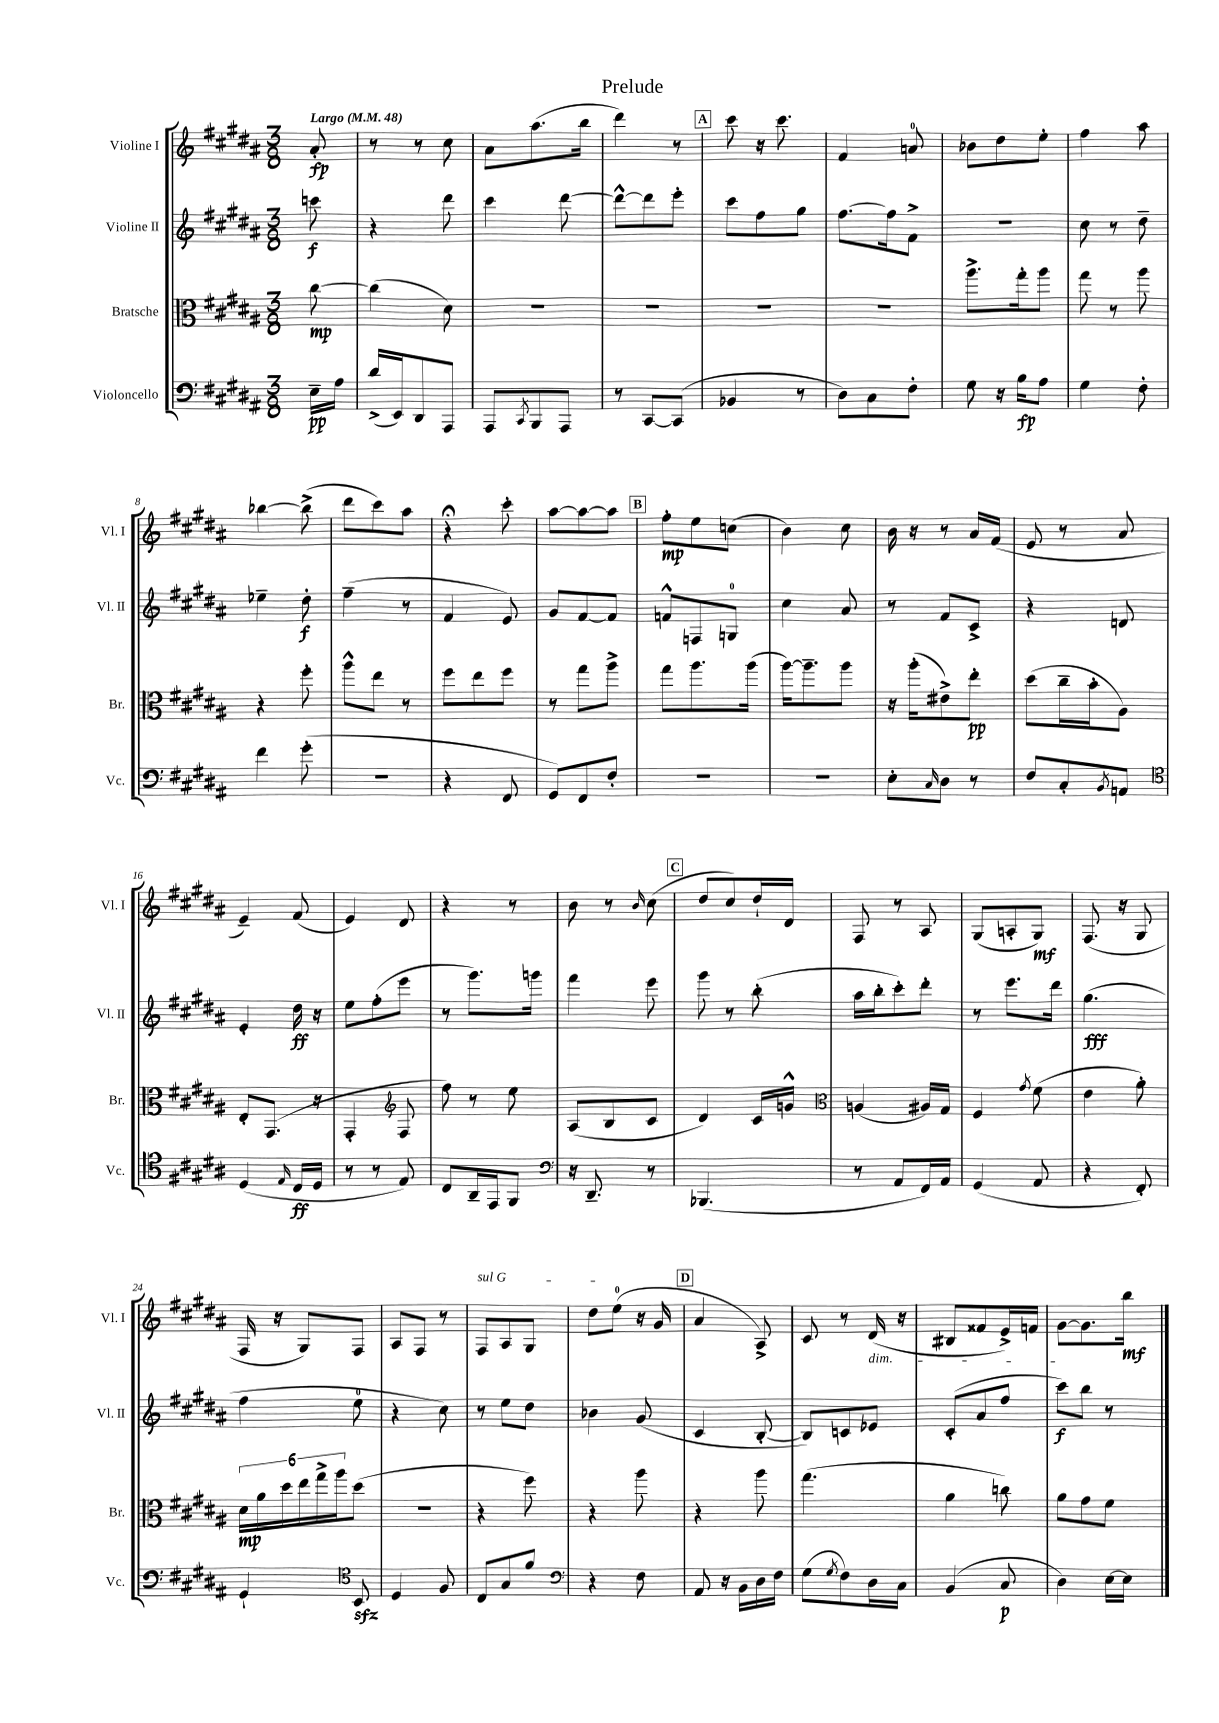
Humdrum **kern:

**kern	**dynam	**kern	**dynam	**kern	**dynam	**kern	**dynam
*part4	*part4	*part3	*part3	*part2	*part2	*part1	*part1
*staff4	*staff4	*staff3	*staff3	*staff2	*staff2	*staff1	*staff1
*I"Violoncello	*	*I"Bratsche	*	*I"Violine II	*	*I"Violine I	*
*I'Vc.	*	*I'Br.	*	*I'Vl. II	*	*I'Vl. I	*
*clefF4	*	*clefC3	*	*clefG2	*	*clefG2	*
*k[f#c#g#d#a#]	*	*k[f#c#g#d#a#]	*	*k[f#c#g#d#a#]	*	*k[f#c#g#d#a#]	*
*M3/8	*	*M3/8	*	*M3/8	*	*M3/8	*
*MM48	*	*MM48	*	*MM48	*	*MM48	*
=	=	=	=	=	=	=	=
!	!	!	!	!	!	!LO:TX:a:B:t=Largo	!
16E~\LL	pp	[8cc#\	mp	8cccn\	f	8a#'/	fp
16A#\JJ	.	.	.	.	.	.	.
=1	=1	=1	=1	=1	=1	=1	=1
(16d#^/LL	.	(4cc#\]	.	4r	.	8r	.
16EE/J)	.	.	.	.	.	.	.
8DD#/	.	.	.	.	.	8r	.
8AAA#/J	.	8d#\)	.	8ddd#\	.	8cc#\	.
=2	=2	=2	=2	=2	=2	=2	=2
8AAA#/L	.	4.r	.	4ccc#\	.	8a#\L	.
8qCC#/	.	.	.	.	.	.	.
8BBB/	.	.	.	.	.	(8.aa#\	.
8AAA#/J	.	.	.	[8ddd#\	.	.	.
.	.	.	.	.	.	16bb\Jk	.
=3	=3	=3	=3	=3	=3	=3	=3
8r	.	4.r	.	8ddd#^^\L_	.	4ddd#\)	.
[8CC#/L	.	.	.	8ddd#\]	.	.	.
(8CC#/J]	.	.	.	8eee'\J	.	8r	.
!!LO:REH:place=s1:t=A
=4	=4	=4	=4	=4	=4	=4	=4
4BB-X/	.	4.r	.	8ccc#\L	.	8ccc#\	.
.	.	.	.	8ff#\	.	16r	.
.	.	.	.	.	.	8.ccc#\	.
8r	.	.	.	8gg#\J	.	.	.
=5	=5	=5	=5	=5	=5	=5	=5
8D#\L)	.	4.r	.	[8.ff#\L	.	4f#/	.
8C#\	.	.	.	.	.	.	.
.	.	.	.	16ff#\k]	.	.	.
8F#'\J	.	.	.	8f#^\J	.	8an/	.
=6	=6	=6	=6	=6	=6	=6	=6
8G#\	.	8.aa#^\L	.	4.r	.	8b-X\L	.
16r	.	.	.	.	.	8dd#\	.
16B\KL	fp	16gg#'\k	.	.	.	.	.
8A#\J	.	8aa#\J	.	.	.	8ee'\J	.
=7	=7	=7	=7	=7	=7	=7	=7
4G#\	.	8gg#\	.	8cc#\	.	4ff#\	.
.	.	8r	.	8r	.	.	.
8F#'\	.	8aa#\	.	8dd#~\	.	8aa#\	.
!!LO:LB:g=z
=8	=8	=8	=8	=8	=8	=8	=8
4f#\	.	4r	.	4ee-X~\	.	[4bb-X\	.
(8g#'\	.	8ff#'\	.	8dd#'\	f	(8bb-^\]	.
=9	=9	=9	=9	=9	=9	=9	=9
4.r	.	8aa#^^\L	.	(4ff#~\	.	8ddd#\L	.
.	.	8ee\J	.	.	.	8ccc#\)	.
.	.	8r	.	8r	.	8aa#\J	.
=10	=10	=10	=10	=10	=10	=10	=10
4r	.	8ff#\L	.	4f#/	.	4r;<	.
.	.	8ee\	.	.	.	.	.
8FF#/	.	8ff#\J	.	8e/)	.	8ccc#'\	.
=11	=11	=11	=11	=11	=11	=11	=11
8GG#/L)	.	8r	.	8g#/L	.	[8aa#\L	.
8FF#/	.	8gg#\L	.	[8f#/	.	8aa#\_	.
8F#'/J	.	8aa#^\J	.	8f#/J]	.	8aa#\J]	.
!!LO:REH:place=s1:t=B
=12	=12	=12	=12	=12	=12	=12	=12
4.r	.	8gg#\L	.	8fn^^/L	.	8ff#'\L	mp
.	.	8.aa#\	.	8Fn/	.	8ee\	.
.	.	.	.	8Gn/J	.	(8ccn\J	.
.	.	(16aa#\Jk	.	.	.	.	.
=13	=13	=13	=13	=13	=13	=13	=13
4.r	.	[16aa#\KL)	.	4cc#\	.	4b\)	.
.	.	8.aa#~\]	.	.	.	.	.
.	.	8aa#\J	.	8a#/	.	8cc#\	.
=14	=14	=14	=14	=14	=14	=14	=14
8E'\L	.	16r	.	8r	.	16b\	.
.	.	(16aa#'\KL	.	.	.	16r	.
16qqC#/	.	.	.	.	.	.	.
8D#\J	.	8e#X^\)	.	8f#/L	.	8r	.
8r	.	8ee'\J	pp	8c#^/J	.	16a#/LL	.
.	.	.	.	.	.	(16f#/JJ	.
=15	=15	=15	=15	=15	=15	=15	=15
8F#/L	.	(8dd#\L	.	4r	.	8e/	.
8C#'/	.	16cc#~\L	.	.	.	8r	.
.	.	16b'\J	.	.	.	.	.
8qBB/	.	.	.	.	.	.	.
8AAn/J	.	8A#\J)	.	8dn/	.	8a#/	.
!!LO:LB:g=z
=16	=16	=16	=16	=16	=16	=16	=16
*clefC4	*	*	*	*	*	*	*
(4D#/	.	8E'/L	.	4e'/	.	4e~/)	.
.	.	(8.GG#/J	.	.	.	.	.
16qqE/	.	.	.	.	.	.	.
16C#/LL	ff	.	.	16dd#\	ff	(8f#/	.
16D#/JJ	.	16r	.	16r	.	.	.
=17	=17	=17	=17	=17	=17	=17	=17
8r	.	4GG#'/	.	8ee\L	.	4e/)	.
8r	.	.	.	(8ff#'\	.	.	.
*	*	*clefG2	*	*	*	*	*
8E/)	.	8F#/	.	8eee\J	.	8d#/	.
=18	=18	=18	=18	=18	=18	=18	=18
8C#/L	.	8ff#\)	.	8r	.	4r	.
16AA#~/L	.	8r	.	8.ggg#\L)	.	.	.
16EE/J	.	.	.	.	.	.	.
8FF#/J	.	8ee\	.	.	.	8r	.
.	.	.	.	16gggn\Jk	.	.	.
=19	=19	=19	=19	=19	=19	=19	=19
*clefF4	*	*	*	*	*	*	*
16r	.	(8A#/L	.	4fff#\	.	8b\	.
8.DD#~/	.	.	.	.	.	.	.
.	.	8B/	.	.	.	8r	.
.	.	.	.	.	.	16qqb/	.
8r	.	8c#/J	.	8eee\	.	(8cc#\	.
!!LO:REH:place=s1:t=C
=20	=20	=20	=20	=20	=20	=20	=20
(4.BBB-X/	.	4d#/)	.	8ggg#\	.	8dd#/L	.
.	.	.	.	8r	.	8cc#/)	.
.	.	16c#/LL	.	(8bb'\	.	16dd#`/L	.
.	.	16gn^^/JJ	.	.	.	16d#/JJ	.
=21	=21	=21	=21	=21	=21	=21	=21
*	*	*clefC3	*	*	*	*	*
8r	.	(4An/	.	16aa#\LL	.	8F#/	.
.	.	.	.	16bb'\J	.	.	.
8AA#/L	.	.	.	8ccc#'\)	.	8r	.
16FF#/L)	.	16A#X/LL)	.	8ddd#'\J	.	8A#/	.
16AA#/JJ	.	16G#/JJ	.	.	.	.	.
=22	=22	=22	=22	=22	=22	=22	=22
(4GG#/	.	4F#/	.	8r	.	(8G#/L	.
.	.	.	.	8.eee\L	.	8An'/	.
.	.	8qg#/	.	.	.	.	.
8AA#/	.	(8f#\	.	.	.	8G#/J)	mf
.	.	.	.	16ddd#\Jk	.	.	.
=23	=23	=23	=23	=23	=23	=23	=23
4r	.	4e\	.	(4.gg#\	fff	(8.F#/	.
.	.	.	.	.	.	16r	.
8FF#'/)	.	8a#'\)	.	.	.	8G#/	.
!!LO:LB:g=z
=24	=24	=24	=24	=24	=24	=24	=24
4GG#`/	.	24d#\LL	mp	4ff#\	.	16F#/	.
.	.	24a#\	.	.	.	.	.
.	.	.	.	.	.	16r	.
.	.	24dd#\	.	.	.	.	.
.	.	24ee\	.	.	.	8G#/L)	.
.	.	24gg#^\	.	.	.	.	.
.	.	24aa#\J	.	.	.	.	.
*clefC4	*	*	*	*	*	*	*
8BBzz/	.	(8dd#\J	.	8ee\	.	8F#/J	.
=25	=25	=25	=25	=25	=25	=25	=25
4D#/	.	4.r	.	4r	.	8A#/L	.
.	.	.	.	.	.	8F#/J	.
8F#/	.	.	.	8cc#\)	.	8r	.
=26	=26	=26	=26	=26	=26	=26	=26
!	!	!	!	!	!	!LO:TX:a:i:t=sul G	!
8C#/L	.	4r	.	8r	.	8F#/L	.
8G#/	.	.	.	8ee\L	.	8A#/	.
8f#/J	.	8ff#\)	.	8dd#\J	.	8G#/J	.
=27	=27	=27	=27	=27	=27	=27	=27
*clefF4	*	*	*	*	*	*	*
4r	.	4r	.	4b-X\	.	8dd#\L	.
.	.	.	.	.	.	(8ee\J	.
8F#\	.	8aa#\	.	(8g#/	.	16r	.
.	.	.	.	.	.	16g#/	.
!!LO:REH:place=s1:t=D
=28	=28	=28	=28	=28	=28	=28	=28
8AA#/	.	4r	.	4c#/	.	4a#/	.
16r	.	.	.	.	.	.	.
16BB\LL	.	.	.	.	.	.	.
16D#\	.	8aa#\	.	[8B'/	.	8A#^/)	.
16F#\JJ	.	.	.	.	.	.	.
=29	=29	=29	=29	=29	=29	=29	=29
(8G#\L	.	(4.gg#\	.	8B/L])	.	8c#/	.
8qG#/	.	.	.	.	.	.	.
8F#\)	.	.	.	8cn/	.	8r	.
!	!	!	!	!	!	!LO:TX:b:i:t=dim.	!
16D#\L	.	.	.	8e-X/J	.	(16d#/	.
16C#\JJ	.	.	.	.	.	16r	.
=30	=30	=30	=30	=30	=30	=30	=30
(4BB/	.	4a#\	.	(8c#'/L	.	8B#X/L	.
.	.	.	.	8a#/	.	8f##X/	.
8C#/	p	8ccn\)	.	8ff#/J	.	16e^/L)	.
.	.	.	.	.	.	16fn/JJ	.
=31	=31	=31	=31	=31	=31	=31	=31
4D#\)	.	8a#\L	.	8ccc#\L)	f	[8g#\L	.
.	.	8g#\	.	8bb\J	.	8.g#\]	.
[16E\LL	.	8f#\J	.	8r	.	.	.
16E\JJ]	.	.	.	.	.	16bb\Jk	mf
==	==	==	==	==	==	==	==
*-	*-	*-	*-	*-	*-	*-	*-
